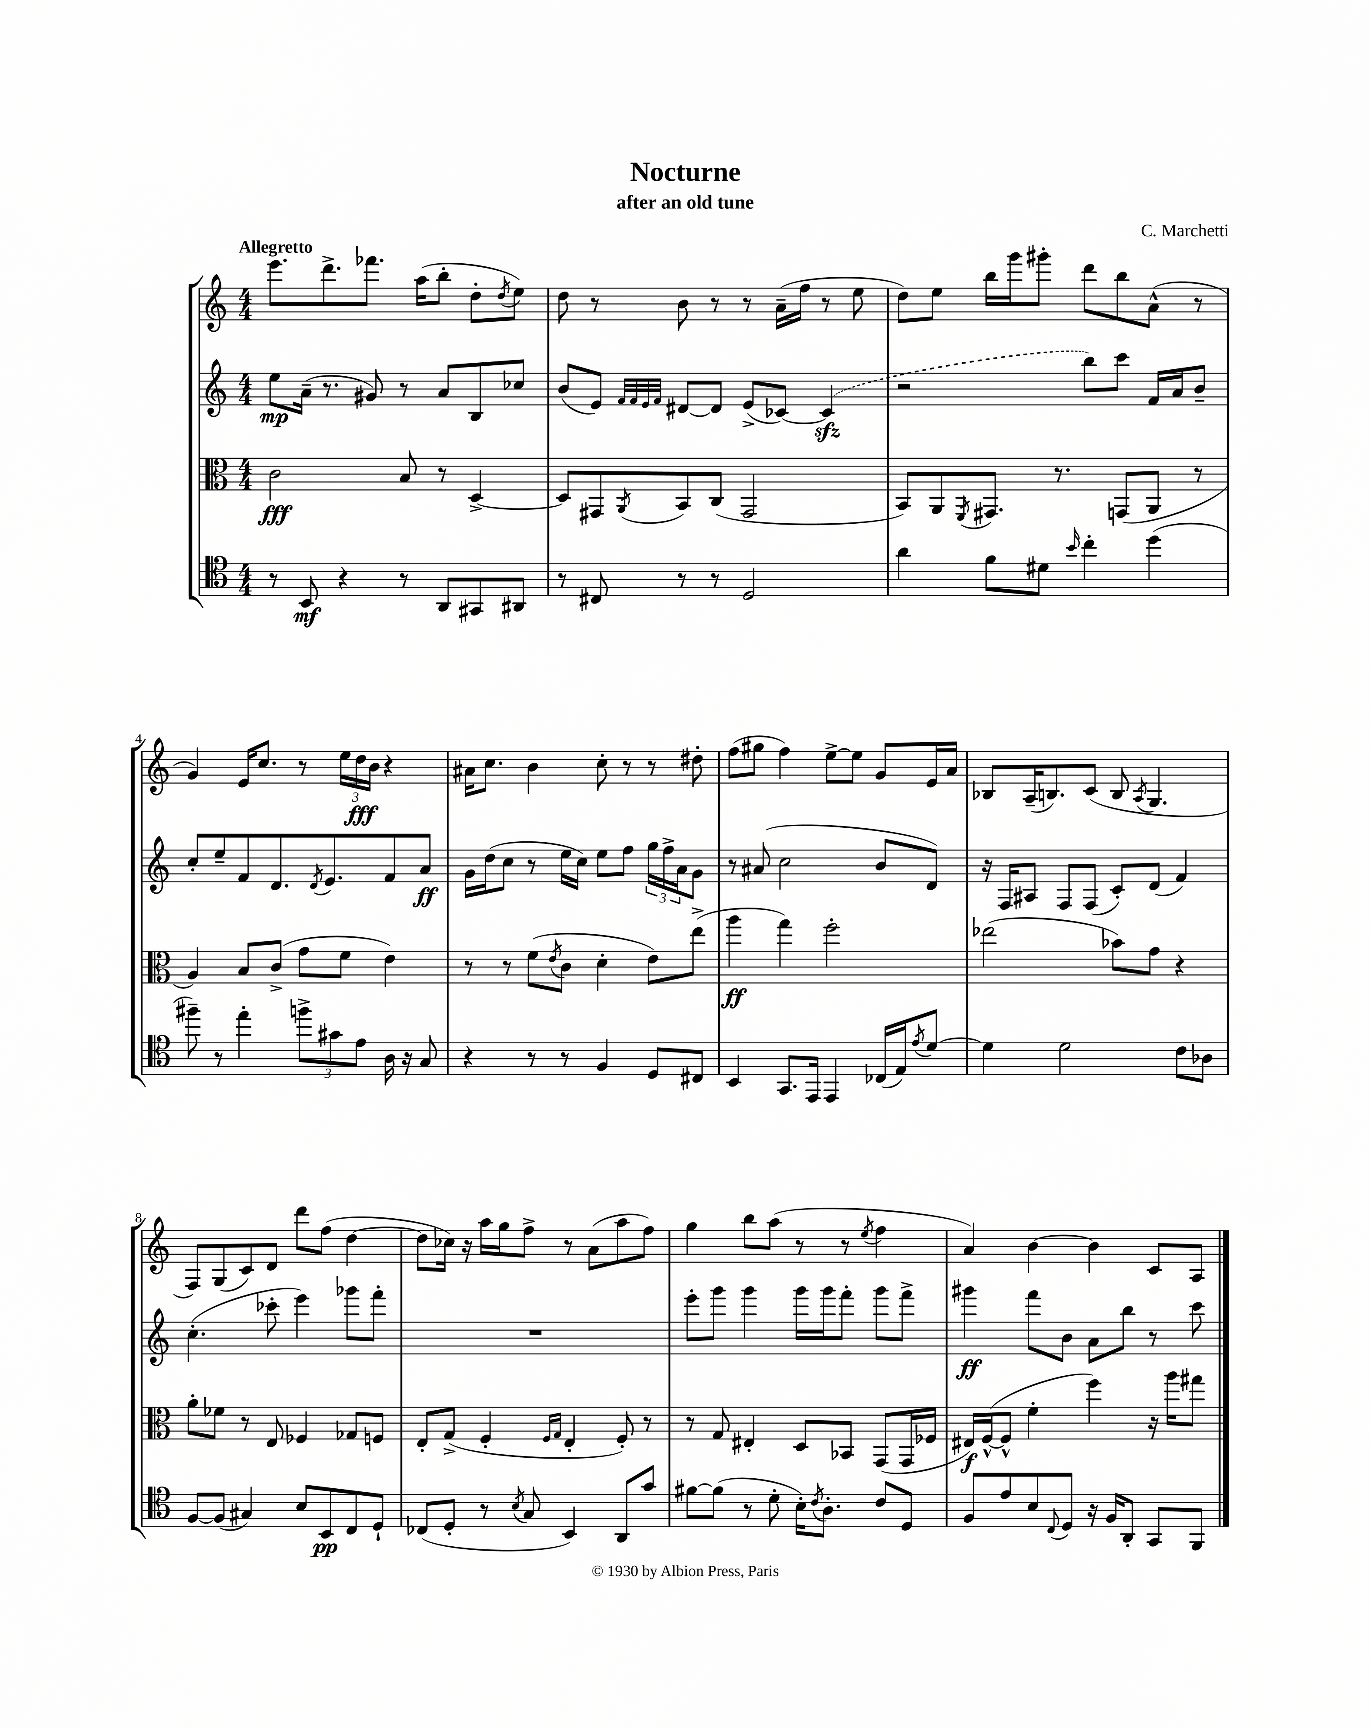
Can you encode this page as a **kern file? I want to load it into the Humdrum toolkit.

**kern	**kern	**kern	**kern
*staff4	*staff3	*staff2	*staff1
*clefC4	*clefC3	*clefG2	*clefG2
*k[]	*k[]	*k[]	*k[]
*M4/4	*M4/4	*M4/4	*M4/4
8r	2c	8ee	8.eee
8BB	.	(16a~	.
.	.	8.r	8.ddd^
4r	.	.	.
.	.	8g#)	8.fff-
8r	8B	8r	.
.	.	.	(16aa
8AA	8r	8a	8bb'
8GG#	[4D^	8B	8dd'
.	.	.	8qdd
8AA#	.	8cc-	8ee)
=	=	=	=
8r	8D]	(8b	8dd
8C#	8GG#	8e)	8r
.	.	32qqf	.
.	.	32qqf	.
.	.	32qqe	.
.	8qAA	32qqf	.
8r	8BB	[8d#	8b
8r	(8C	8d#]	8r
2D	2GG#	(8e^	8r
.	.	[8c-)	(16a~
.	.	.	16ff
.	.	(4c-]	8r
.	.	.	8ee
=	=	=	=
4a	8BB)	2r	8dd)
.	8AA	.	8ee
.	8qFF	.	.
8f	8.GG#	.	16bb
.	.	.	16ggg
8d#	.	.	8ggg#'
.	8.r	.	.
16qqb	.	.	.
4cc'	.	8bb)	8ddd
.	(8GG	8ccc	8bb
(4dd	8AA	16f	(8a^^
.	.	16a	.
.	8r	8b~	8r
=	=	=	=
8ff#~)	4A)	8cc'	4g)
8r	.	8ee~	.
4ee'	8B	8f	16e
.	.	.	8.cc
.	(8c^	8.d	.
12ff^	8g	.	8r
.	.	8qd	.
.	.	8.e	.
12g#	.	.	.
.	8f	.	24ee
12e	.	.	24dd
.	.	.	24b
16A	4e)	8f	4r
16r	.	.	.
8G	.	8a	.
=	=	=	=
4r	8r	16g	16a#
.	.	(16dd	8.cc
.	8r	8cc	.
8r	(8f	8r	4b
.	8qe	.	.
8r	8c	16ee	.
.	.	16cc)	.
4F	4d'	8ee	8cc'
.	.	8ff	8r
8D	8e)	24gg	8r
.	.	24ff^	.
.	.	24a	.
8C#	(8ee^	8g	8dd#'
=	=	=	=
4BB	4aa	8r	(8ff
.	.	(8a#	8gg#
8.GG	4gg)	2cc	4ff)
16EE	.	.	.
4EE	2ff'	.	[8ee^
.	.	.	8ee]
(16C-	.	8b	8g
16E)	.	.	.
8qe	.	.	.
[8d	.	8d)	16e
.	.	.	16a
=	=	=	=
4d]	(2ee-	16r	8B-
.	.	16F	.
.	.	8A#	(16A~
.	.	.	8.B)
2d	.	8F	.
.	.	(8F	(8c
.	8b-)	8c')	8B
.	.	.	8qA
.	8g	(8d	4.G
8c	4r	4f)	.
8A-	.	.	.
=	=	=	=
[8F	8a'	(4.cc'	8F)
(8F]	8f-	.	(8G
4G#)	8r	.	8c)
.	8E	8ccc-'	8d
8B	4F-	4eee)	8ddd
8BB	.	.	(8ff
8C	8G-	8ggg-	[4dd
8D`	8F	8fff'	.
=	=	=	=
(8C-	8E'	1r	8dd]
8D'	(8G^	.	16cc-)
.	.	.	16r
8r	4F'	.	16aa
.	.	.	16gg
8qB	.	.	.
8G	.	.	8ff^
.	16qqF	.	.
.	16qqG	.	.
4BB)	4E'	.	8r
.	.	.	(8a
8AA	8F')	.	8aa
8g	8r	.	8ff)
=	=	=	=
[8f#	8r	8eee'	4gg
(8f#]	8G	8ggg	.
8r	4E#'	4ggg	8bb
8d'	.	.	(8aa
16B')	8D	16ggg	8r
8qc	.	.	.
8.A'	.	16ggg	.
.	8BB-	8fff'	8r
.	.	.	8qee
8c	(8GG	8ggg	4ff
8D	16GG	8fff^	.
.	16F-	.	.
=	=	=	=
8F	16E#)	4ggg#	4a)
.	([16F^^	.	.
8e	8F^^]	.	.
8B	4f'	8fff	[4b
8qqC	.	.	.
8D	.	8b	.
16r	4ff)	8a	4b]
16F	.	.	.
8AA'	.	8bb	.
8GG	16r	8r	8c
.	16aa	.	.
8FF	8gg#	8ccc	8A
==	==	==	==
*-	*-	*-	*-
